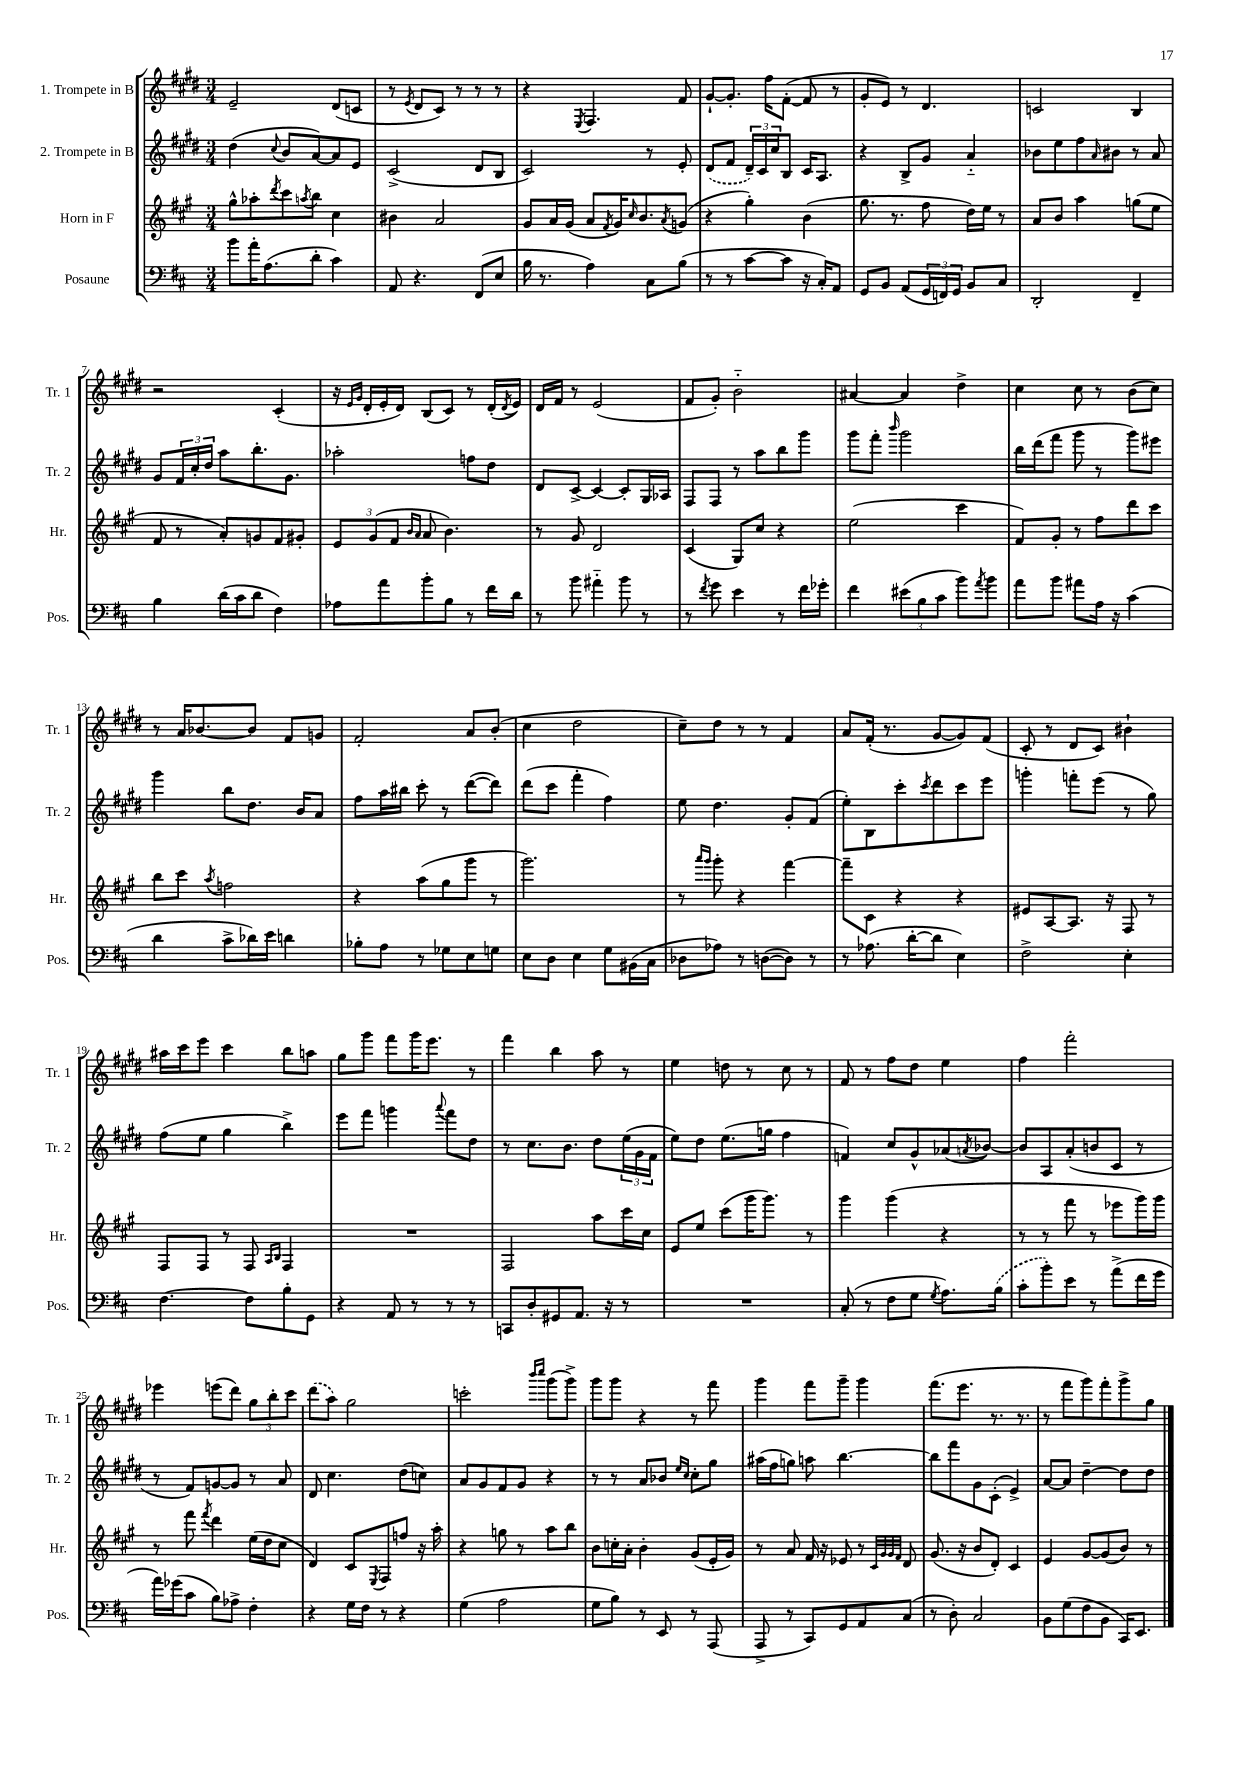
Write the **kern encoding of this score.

**kern	**kern	**kern	**kern
*part4	*part3	*part2	*part1
*staff4	*staff3	*staff2	*staff1
*I"Posaune	*I"Horn in F	*I"2. Trompete in B	*I"1. Trompete in B
*I'Pos.	*I'Hr.	*I'Tr. 2	*I'Tr. 1
*clefF4	*clefG2	*clefG2	*clefG2
*k[f#c#]	*k[f#c#g#]	*k[f#c#g#d#]	*k[f#c#g#d#]
*M3/4	*M3/4	*M3/4	*M3/4
=1	=1	=1	=1
8b\L	8gg#^^\L	(4dd#\	2e~/
16a'\K	8aa-X'\	.	.
(8.A\	.	.	.
.	8qddd/	8qqcc#/	.
.	8ccc#\	8b/L	.
.	8qaan/	.	.
8d'\J	8bb\J	[8a/)	.
4c#\)	4cc#\	8a/]	(8d#/L
.	.	8e/J	8cn/J
=2	=2	=2	=2
8AA/	4b#X\	(2c#^/	8r
.	.	.	8qe/
4.r	.	.	8d#/L
.	2a/	.	8c#/J)
.	.	.	8r
(8FF#/L	.	8d#/L	8r
8E/J	.	8B/J	8r
=3	=3	=3	=3
16B\	8g#/L	2c#/)	4r
8.r	.	.	.
.	16a/L	.	.
.	(16g#/JJ	.	.
.	.	.	8qE/
4A\)	8a/L	.	4.F#/
.	8qf#/	.	.
.	16g#/K)	.	.
.	16qqcc#/	.	.
.	8.b/	.	.
8C#\L	.	8r	.
.	8qa/	.	.
(8B\J	(8gn/J	8e'/	8f#/
=4	=4	=4	=4
8r	4r	(8d#/L	[8g#`/L
8r	.	8f#/J	8.g#'/J]
[8c#\L	4gg#'\)	24d#~/LL)	.
.	.	24c#/	.
.	.	.	16ff#\KL
.	.	24cc#/J	.
8c#\J]	.	8B/J	([8f#'\J
16r	(4b\	16c#/KL	8f#/]
16C#'/KL)	.	8.A/J	.
8AA/J	.	.	8r
=5	=5	=5	=5
8GG/L	8.gg#\	4r	8g#'/L
8BB/J	.	.	8e/J)
.	8.r	.	.
(8AA/L	.	8B^/L	8r
24GG/L	8ff#\	8g#/J	4.d#/
24FFn/)	.	.	.
24GG/JJ	.	.	.
8BB/L	16dd\LL)	4a/	.
.	16ee\JJ	.	.
8C#/J	8r	.	.
=6	=6	=6	=6
2DD'/	8a/L	8b-X\L	2cn/
.	8b/J	8ee\	.
.	4aa\	8ff#\	.
.	.	16qqa/	.
.	.	8b#X\J	.
4FF#~/	(8ggn\L	8r	4B/
.	8ee\J	8a/	.
!!LO:LB:g=z
=7	=7	=7	=7
4B\	8f#/	8g#/L	2r
.	8r	24f#/L	.
.	.	24cc#'/	.
.	.	24dd#/JJ	.
(16d\LL	8a'/L)	8aa\L	.
16c#\J	.	.	.
8d\J	8gn/	8.bb'\	.
4F#\)	8f#/	.	(4c#'/
.	.	8.g#\J	.
.	8g#X'/J	.	.
=8	=8	=8	=8
8A-X\L	12e/L	2aa-X'\	16r
.	.	.	16qqe/LL
.	.	.	16qqg#/JJ
.	.	.	16d#'/LL
.	(12g#/	.	.
8a\	.	.	16e'/
.	12f#/J	.	.
.	.	.	16d#/JJ)
.	16qqb/LL	.	.
.	16qqa/JJ	.	.
8b'\	8a/	.	(8B/L
8B\J	4.b\)	.	8c#/J)
8r	.	8ffn\L	8r
16f#\LL	.	8dd#\J	(16d#'/LL
.	.	.	8qd#/
16d\JJ	.	.	16e/JJ)
=9	=9	=9	=9
8r	8r	8d#/L	16d#/LL
.	.	.	16f#/JJ
8b\	8g#/	[8c#^/J	8r
4a#X\	2d/	4c#/_	(2e/
8b\	.	8c#'/L]	.
8r	.	16G#/L	.
.	.	16A-X/JJ	.
=10	=10	=10	=10
8r	(4c#/	8F#/L	8f#/L
8qf#/	.	.	.
8g\	.	8F#/J	8g#'/J)
4e\	8G#/L)	8r	2b\
.	8cc#/J	8aa\L	.
8r	4r	8bb\	.
16f#\LL	.	8ggg#\J	.
16g-X'\JJ	.	.	.
=11	=11	=11	=11
4f#\	(2ee\	8ggg#\L	[4a#X/
.	.	8fff#'\J	.
.	.	16qqbbb/	.
(12e#X\L	.	2ggg#\	4a#/]
12B\	.	.	.
12c#\J	.	.	.
8b\L)	4ccc#\	.	4dd#^\
8qa/	.	.	.
8b\J	.	.	.
=12	=12	=12	=12
8a\L	8f#/L)	16bb\LL	4cc#\
.	.	(16ddd#\J	.
8b\J	8g#'/J	8fff#\J	.
8a#X\L	8r	8ggg#\	8cc#\
16A\Jk	8ff#\L	8r	8r
16r	.	.	.
(4c#\	8ddd\	8ggg#\L)	(8b\L
.	8ccc#\J	8eee#X\J	8cc#\J)
!!LO:LB:g=z
=13	=13	=13	=13
4d\	8bb\L	4ggg#\	8r
.	8ccc#\J	.	16a/KL
.	.	.	[8.b-X/
.	8qaa/	.	.
8c#^\L	2ffn\	8bb\L	.
16d-X\L)	.	8.dd#\J	8b-/J]
16e\JJ	.	.	.
4dn\	.	.	8f#/L
.	.	16b/KL	.
.	.	8a/J	8gn/J
=14	=14	=14	=14
8B-X'\L	4r	8ff#\L	2f#'/
8A\J	.	16aa\L	.
.	.	16bb#X\JJ	.
8r	(8aa\L	8ccc#'\	.
8G-X\L	8gg#\	8r	.
8E\	8ggg#\J	([8ddd#\L	8a/L
8Gn\J	8r	8ddd#\J])	(8b'/J
=15	=15	=15	=15
8E\L	2.ggg#\)	(8ddd#\L	4cc#\
8D\J	.	8ccc#\J	.
4E\	.	4fff#'\	2dd#\
8G\L	.	4ff#\)	.
(16BB#X\L	.	.	.
16C#\JJ	.	.	.
=16	=16	=16	=16
8D-X\L	8r	8ee\	8cc#~\L)
.	16qqaaa/LL	.	.
.	16qqggg#/JJ	.	.
8A-X\J)	8ggg#'\	4.dd#\	8dd#\J
8r	4r	.	8r
([8Dn\L	.	.	8r
8D\J])	[4fff#\	8g#'/L	4f#/
8r	.	(8f#/J	.
=17	=17	=17	=17
8r	8fff#~\L]	8ee'\L)	8a/L
(8.A-X\	8c#\J	8B\	(16f#'/Jk
.	.	.	8.r
.	4r	8ccc#'\	.
[16d'\KL	.	.	.
.	.	8qccc#/	.
8d\J]	.	8ddd#\	[8g#/L
4E\)	4r	8ccc#\	8g#/])
.	.	8eee\J	(8f#/J
=18	=18	=18	=18
2F#^\	8e#X/L	4gggn'\	8c#'/
.	[8A/	.	8r
.	8.A/J]	8fffn'\L	8d#/L
.	.	(8eee\J	8c#/J)
.	16r	.	.
4E'\	8F#/	8r	4b#X`\
.	8r	8gg#\)	.
!!LO:LB:g=z
=19	=19	=19	=19
[4.F#\	8F#/L	(8ff#\L	16aa#X\LL
.	.	.	16ccc#\J
.	8F#/J	8ee\J	8eee\J
.	8r	4gg#\	4ccc#\
8F#\L]	8F#/	.	.
.	16qqA/LL	.	.
.	16qqB/JJ	.	.
8B'\	4F#/	4bb^\)	8bb\L
8GG\J	.	.	8aan\J
=20	=20	=20	=20
4r	2.r	8eee\L	8gg#\L
.	.	8fff#\J	8ggg#\J
8AA/	.	4gggn\	8fff#\L
8r	.	.	16ggg#\K
.	.	.	8.eee\J
.	.	8qqaaa/	.
8r	.	8fff#\L	.
8r	.	8dd#\J	8r
=21	=21	=21	=21
8CCn/L	2F#/	8r	4fff#\
8D'/	.	8.cc#\L	.
8GG#X/	.	.	4bb\
.	.	8.b\J	.
8.AA/J	.	.	.
.	8aa\L	8dd#\L	8aa\
16r	.	.	.
8r	16ccc#\L	(24ee\L	8r
.	.	24g#\	.
.	16cc#\JJ	.	.
.	.	24f#\JJ	.
=22	=22	=22	=22
2.r	8e/L	8ee\L)	4ee\
.	8ee/J	8dd#\J	.
.	(8ccc#\L	(8.ee\L	8ddn\
.	16ggg#\K	.	8r
.	8.ggg#\J)	16ggn\Jk	.
.	.	4ff#\	8cc#\
.	8r	.	8r
=23	=23	=23	=23
(8C#'/	4ggg#\	4fn/)	8f#/
8r	.	.	8r
8F#\L	(4ggg#\	8cc#/L	8ff#\L
8G\J	.	8g#^^/	8dd#\J
8qG/	.	.	.
8.A\L)	4r	(8a-X/	4ee\
.	.	8qan/	.
.	.	[8b-X/J)	.
(16B\Jk	.	.	.
=24	=24	=24	=24
8c#'\L	8r	8b-/L]	4ff#\
8b'\)	8r	8A/	.
8e\J	8fff#\	(8a'/	2fff#'\
8r	8r	8bn/	.
(8a^\L	8eee-X\L	8c#/J	.
16f#\L	16ggg#\L)	8r	.
16g\JJ	16ggg#\JJ	.	.
!!LO:LB:g=z
=25	=25	=25	=25
16a\LL)	8r	8r	4eee-X\
(16g-X\J	.	.	.
8c#\J	8fff#\	8f#/L)	.
.	8qfff#/	.	.
8B\L)	4ddd\	[8gn/	(8eeen\L
8A-X^\J	.	8g/J]	8ddd#\J)
4F#'\	(16ee\LL	8r	12gg#\L
.	16dd\J	.	.
.	.	.	12bb'\
.	8cc#\J	8a/	.
.	.	.	12ccc#\J
=26	=26	=26	=26
4r	4d/)	8d#/	(8ddd#\L
.	.	4.cc#\	8aa\J)
16G\LL	8c#/L	.	2gg#\
16F#\JJ	.	.	.
.	8qE/	.	.
8r	8F#/	.	.
4r	8ffn/J	(8dd#\L	.
.	16r	8ccn\J)	.
.	16aa'\	.	.
=27	=27	=27	=27
(4G\	4r	8a/L	2cccn'\
.	.	8g#/	.
2A\	8ggn\	8f#/	.
.	8r	8g#/J	.
.	.	.	16qqbbb/LL
.	.	.	16qqcccc#/JJ
.	8aa\L	4r	(8ggg#\L
.	8bb\J	.	8ggg#^\J)
=28	=28	=28	=28
8G\L	8b\L	8r	8ggg#\L
8B\J)	16ccn'\L	8r	8ggg#\J
.	16a'\JJ	.	.
8r	4b'\	8a/L	4r
8EE/	.	8b-X/J	.
.	.	16qqee/LL	.
.	.	16qqcc#/JJ	.
8r	(8g#/L	8cc#'\L	8r
(8AAA/	16e'/L	8gg#\J	8fff#\
.	16g#/JJ)	.	.
=29	=29	=29	=29
8AAA^/	8r	(16aa#X\LL	4ggg#\
.	.	16ff#\J	.
8r	8a/	8ggn\J)	.
8CC#/L)	16f#/	8aan\	8fff#\L
.	16r	.	.
8GG/	8e-X/	[4.bb\	8ggg#~\J
8AA/	8r	.	4ggg#\
.	32qqc#/LLL	.	.
.	32qqg#/	.	.
.	32qqg#/	.	.
.	32qqf#/JJJ	.	.
(8C#/J	8d/	.	.
=30	=30	=30	=30
8r	(8.g#/	8bb\L]	(8.fff#\L
8D'\)	.	8fff#\	.
.	16r	.	8.eee\J
2C#/	8b/L	8g#\	.
.	8d'/J)	(8c#'\J	8.r
.	4c#/	4e^/)	.
.	.	.	8.r
=31	=31	=31	=31
8BB\L	4e/	[8a/L	8r
(8G\	.	8a/J]	8fff#\L
8F#\	[8g#/L	[4dd#~\	8ggg#\)
8BB\J	(8g#/]	.	8fff#'\
16CC#/KL)	8b/J)	8dd#\L]	8ggg#^\
8.EE/J	.	.	.
.	8r	8dd#\J	8gg#\J
==	==	==	==
*-	*-	*-	*-
